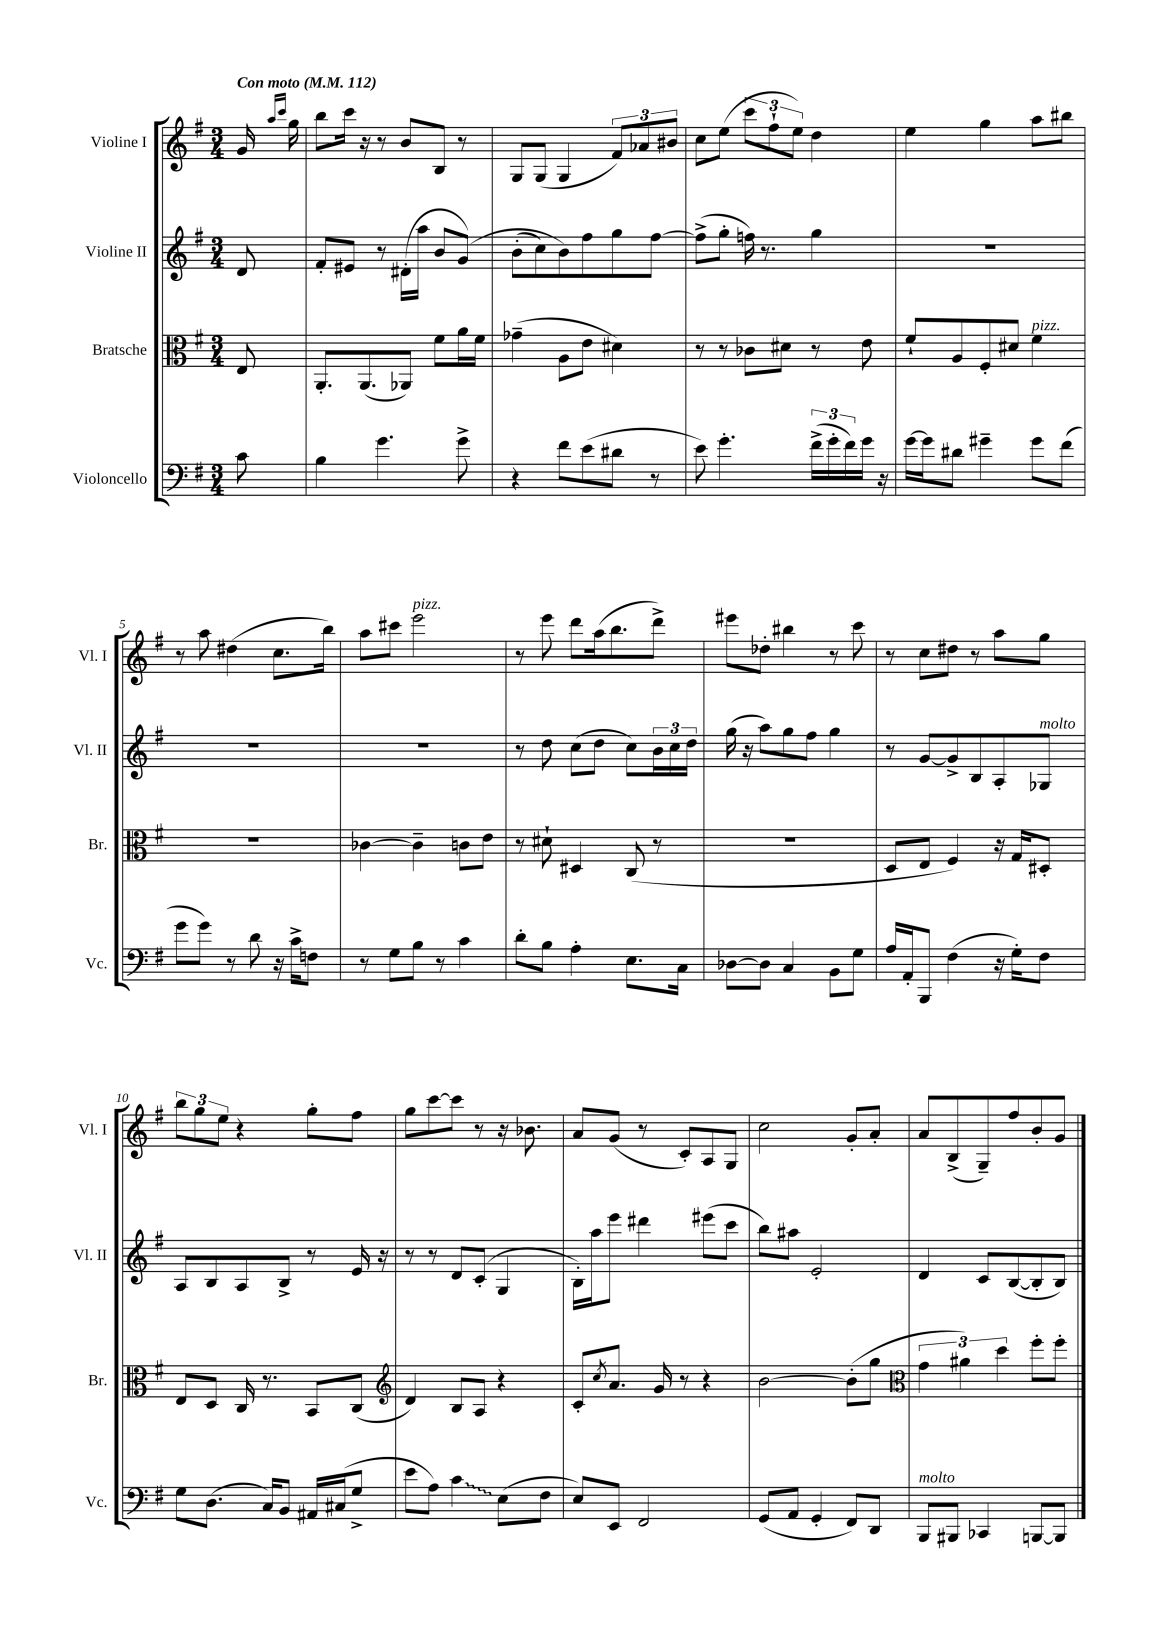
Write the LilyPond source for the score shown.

<<
\new StaffGroup <<
\new Staff = "s0" \with { instrumentName = "Violine I" shortInstrumentName = "Vl. I" } {
    \clef treble \key g \major \numericTimeSignature \time 3/4 \partial 8 \tempo "Con moto" 4 = 112
    g'16 \grace { a''16 c'''16 } g''16 |
    b''8 c'''16 r16 r8 b'8 b8 r8 |
    g8 g8( g4 \tuplet 3/2 { fis'8) aes'8 bis'8 } |
    c''8 e''8( \tuplet 3/2 { c'''8 fis''8-! e''8) } d''4 |
    e''4 g''4 a''8 bis''8 |
    r8 a''8 dis''4( c''8. b''16) |
    a''8 cis'''8 e'''2^\markup { \italic "pizz." } |
    r8 e'''8 d'''8 a''16( b''8. d'''8->) |
    eis'''8 des''8-. bis''4 r8 c'''8 |
    r8 c''8 dis''8 r8 a''8 g''8 |
    \tuplet 3/2 { b''8 g''8 e''8 } r4 g''8-. fis''8 |
    g''8 c'''8~ c'''8 r8 r16 bes'8. |
    a'8 g'8( r8 c'8-.) a8 g8 |
    c''2 g'8-. a'8-. |
    a'8 b8->( g8--) fis''8 b'8-. g'8 \bar "|." |
}
\new Staff = "s1" \with { instrumentName = "Violine II" shortInstrumentName = "Vl. II" } {
    \clef treble \key g \major \numericTimeSignature \time 3/4 \partial 8
    d'8 |
    fis'8-. eis'8 r8 dis'16-.( a''16 b'8 g'8)\( |
    b'8-.( c''8) b'8\) fis''8 g''8 fis''8~ |
    fis''8->( g''8-. f''16) r8. g''4 |
    R2. |
    R2. |
    R2. |
    r8 d''8 c''8( d''8 c''8) \tuplet 3/2 { b'16 c''16 d''16 } |
    g''16( r16 a''8) g''8 fis''8 g''4 |
    r8 g'8~ g'8-> b8 a8-. ges8^\markup { \italic "molto" } |
    a8 b8 a8 b8-> r8 e'16 r16 |
    r8 r8 d'8 c'8-.( g4 |
    b16-.) a''16 e'''8 dis'''4 eis'''8( c'''8 |
    b''8) ais''8 e'2-. |
    d'4 c'8 b8~( b8-. b8) \bar "|." |
}
\new Staff = "s2" \with { instrumentName = "Bratsche" shortInstrumentName = "Br." } {
    \clef alto \key g \major \numericTimeSignature \time 3/4 \partial 8
    e8 |
    a,8.-. a,8.( aes,8) fis'8 a'16 fis'16 |
    ges'4--( a8 e'8 dis'4) |
    r8 r8 ces'8 dis'8 r8 e'8 |
    fis'8-! a8 fis8-. dis'8 fis'4^\markup { \italic "pizz." } |
    R2. |
    ces'4~ ces'4-- c'8 e'8 |
    r8 dis'8-! dis4 c8( r8 |
    R2. |
    d8 e8 fis4) r16 g16 dis8-. |
    e8 d8 c16 r8. b,8 c8( |
    \clef treble d'4) b8 a8 r4 |
    c'8-. \acciaccatura { c''8 } a'8. g'16 r8 r4 |
    b'2~ b'8-.( g''8 |
    \clef alto \tuplet 3/2 { g'4 ais'4) d''4 } fis''8-. fis''8-. \bar "|." |
}
\new Staff = "s3" \with { instrumentName = "Violoncello" shortInstrumentName = "Vc." } {
    \clef bass \key g \major \numericTimeSignature \time 3/4 \partial 8
    c'8 |
    b4 g'4. g'8-> |
    r4 fis'8 e'8( dis'8 r8 |
    e'8) g'4.-. \tuplet 3/2 { fis'16->( g'16-. fis'16) } g'16 r16 |
    g'16~ g'16 dis'8 gis'4-- gis'8 fis'8( |
    g'8 g'8) r8 d'8 r16 c'16-> f8 |
    r8 g8 b8 r8 c'4 |
    d'8-. b8 a4-. e8. c16 |
    des8~ des8 c4 b,8 g8 |
    a16 a,16-. b,,8 fis4( r16 g16-.) fis8 |
    g8 d8.( c16) b,8 ais,16 cis16( g8-> |
    e'8 a8) \once \override Glissando.style = #'zigzag c'4\glissando e8( fis8 |
    e8) e,8 fis,2 |
    g,8( a,8 g,4-. fis,8) d,8 |
    b,,8^\markup { \italic "molto" } bis,,8 ces,4 b,,8~ b,,8 \bar "|." |
}
>>
>>
